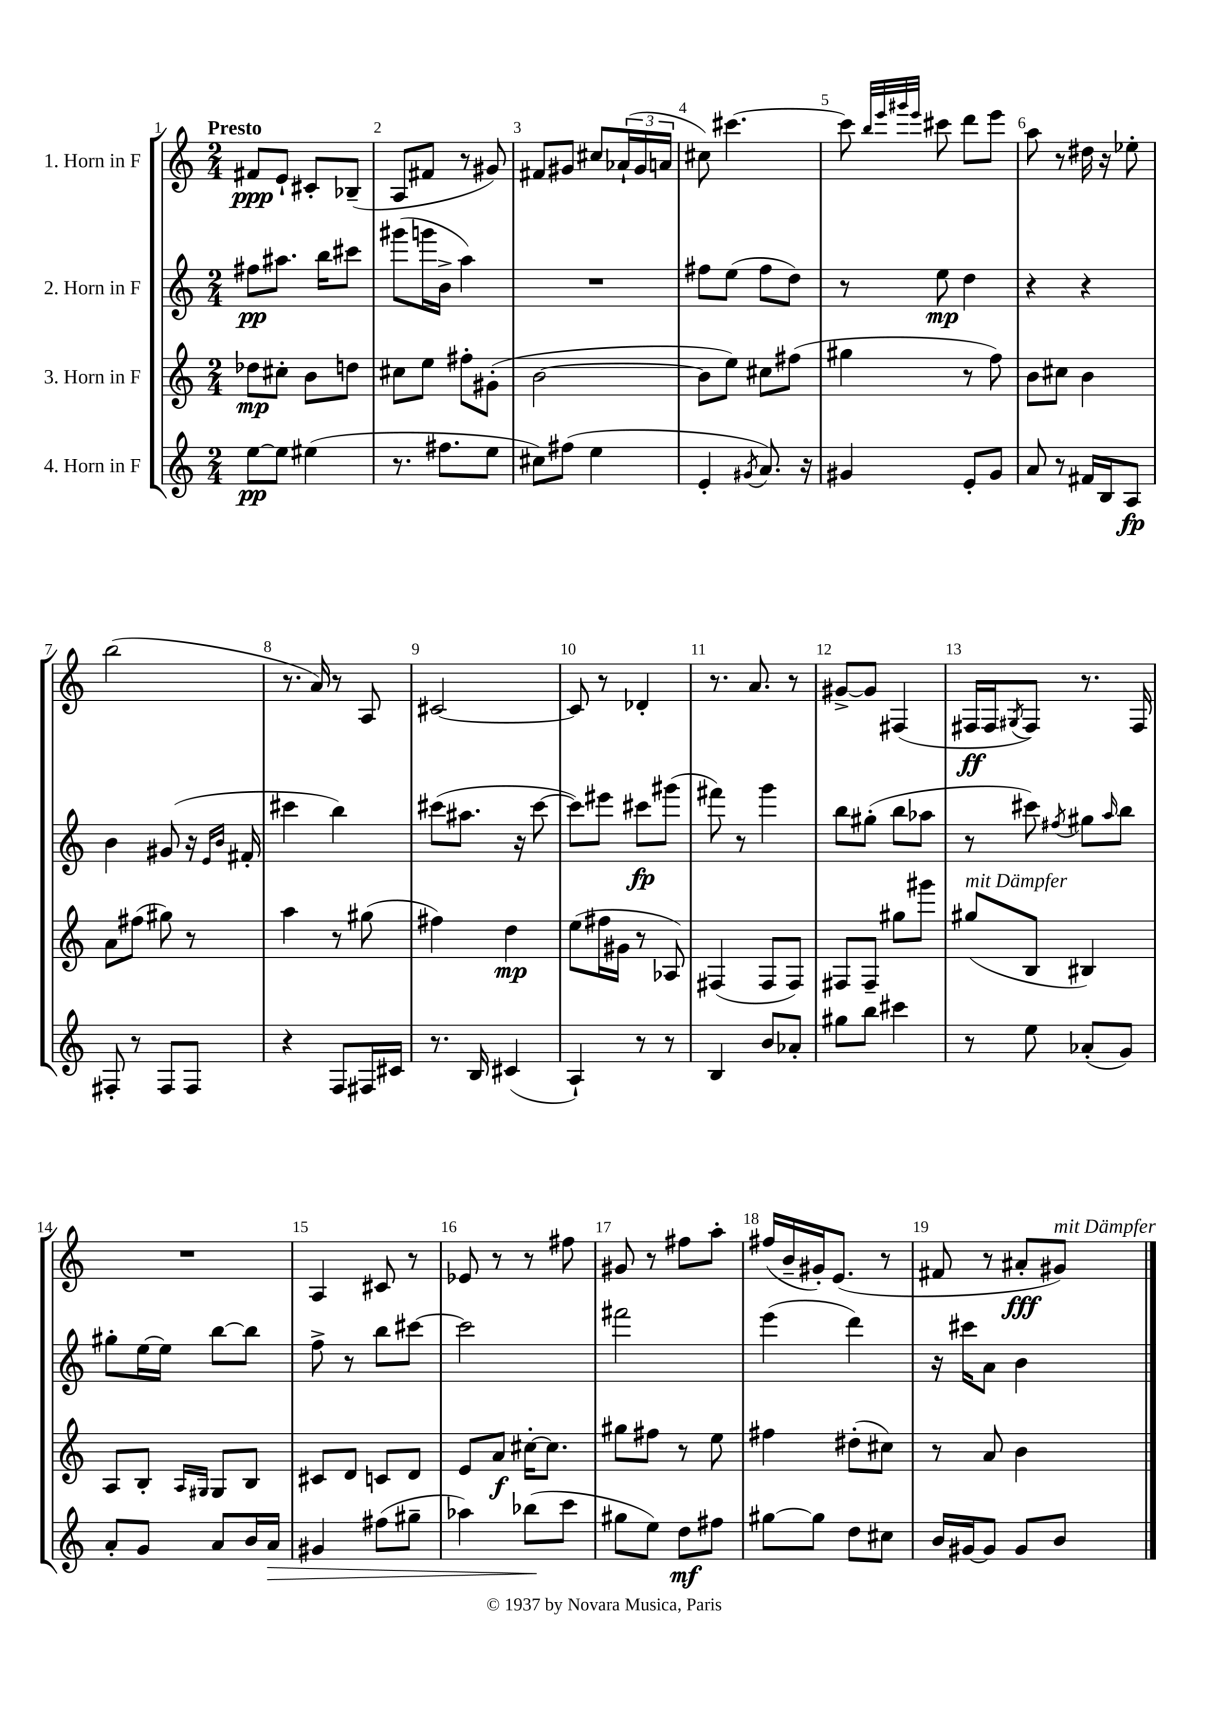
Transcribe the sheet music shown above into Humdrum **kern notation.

**kern	**kern	**kern	**kern
*staff4	*staff3	*staff2	*staff1
*clefG2	*clefG2	*clefG2	*clefG2
*k[]	*k[]	*k[]	*k[]
*M2/4	*M2/4	*M2/4	*M2/4
[8ee	8dd-	8ff#	8f#
8ee]	8cc#'	8.aa#	8e`
(4ee#	8b	.	8c#'
.	.	16bb	.
.	8dd	8ccc#	(8B-~
=	=	=	=
8.r	8cc#	(8ggg#	8A
.	8ee	16ggg	8f#
8.ff#	.	16b^	.
.	8ff#'	4aa)	8r
8ee	(8g#'	.	8g#)
=	=	=	=
8cc#)	[2b	2r	8f#
(8ff#	.	.	8g#
4ee	.	.	8cc#
.	.	.	(24a-`
.	.	.	24g#
.	.	.	24a
=	=	=	=
4e'	8b]	8ff#	8cc#)
.	8ee)	(8ee	[4.ccc#
8qg#	.	.	.
8.a)	8cc#	8ff#	.
.	(8ff#	8dd)	.
16r	.	.	.
=	=	=	=
4g#	4gg#	8r	8ccc#]
.	.	.	32qqbb
.	.	.	32qqeee
.	.	.	32qqggg#
.	.	.	32qqeee
.	.	8ee	8ccc#
8e'	8r	4dd	8ddd
8g#	8ff)	.	8eee
=	=	=	=
8a	8b	4r	8aa
8r	8cc#	.	8r
16f#	4b	4r	16dd#
16B	.	.	16r
8A	.	.	8ee-'
=	=	=	=
8F#'	8a	4b	(2bb
8r	(8ff#	.	.
8F#	8gg#)	(8g#	.
8F#	8r	16r	.
.	.	16qqe	.
.	.	16qqb	.
.	.	16f#'	.
=	=	=	=
4r	4aa	4ccc#	8.r
.	.	.	16a)
8F	8r	4bb)	8r
16F#	(8gg#	.	8A
16c#	.	.	.
=	=	=	=
8.r	4ff#)	(8ccc#	[2c#
.	.	8.aa#	.
16B	.	.	.
(4c#	4dd	.	.
.	.	16r	.
.	.	[8ccc#	.
=	=	=	=
4A`)	(8ee	8ccc#])	8c#]
.	16ff#	8eee#	8r
.	16g#	.	.
8r	8r	8ccc#	4d-'
8r	8A-)	(8ggg#	.
=	=	=	=
4B	(4F#	8fff#)	8.r
.	.	8r	.
.	.	.	8.a
8b	8F#	4ggg	.
8a-'	8F#)	.	8r
=	=	=	=
8gg#	8F#	8bb	[8g#^
8bb	8F#~	(8gg#'	8g#]
4ccc#	8gg#	8bb	(4F#
.	8ggg#	8aa-	.
=	=	=	=
8r	(8gg#	8r	16F#
.	.	.	16F#
.	.	.	8qG#
8ee	8B	8ccc#)	8F#)
.	.	8qff#	.
(8a-'	4B#)	8gg#	8.r
.	.	16qqaa	.
8g)	.	8bb	.
.	.	.	16F#
=	=	=	=
8a'	8A	8gg#'	2r
8g	8B'	[16ee	.
.	.	16ee]	.
.	16qqA	.	.
.	16qqG#	.	.
8a	8G#	[8bb	.
16b	8B	8bb]	.
16a	.	.	.
=	=	=	=
4g#	8c#	8ff^	4A
.	8d	8r	.
(8ff#	8c	8bb	8c#
8gg#~	8d	[8ccc#	8r
=	=	=	=
4aa-)	8e	2ccc#]	8e-
.	8a	.	8r
(8bb-	[16cc#'	.	8r
.	8.cc#]	.	.
8ccc	.	.	8ff#
=	=	=	=
8gg#	8gg#	2fff#	8g#
8ee)	8ff#	.	8r
8dd	8r	.	8ff#
8ff#	8ee	.	8aa'
=	=	=	=
[8gg#	4ff#	(4eee	(16ff#
.	.	.	16b~
8gg#]	.	.	16g#')
.	.	.	(8.e
8dd	(8dd#'	4ddd)	.
8cc#	8cc#)	.	8r
=	=	=	=
16b	8r	16r	8f#
[16g#	.	16ccc#	.
8g#]	8a	8a	8r
8g#	4b	4b	8a#'
8b	.	.	8g#)
==	==	==	==
*-	*-	*-	*-
